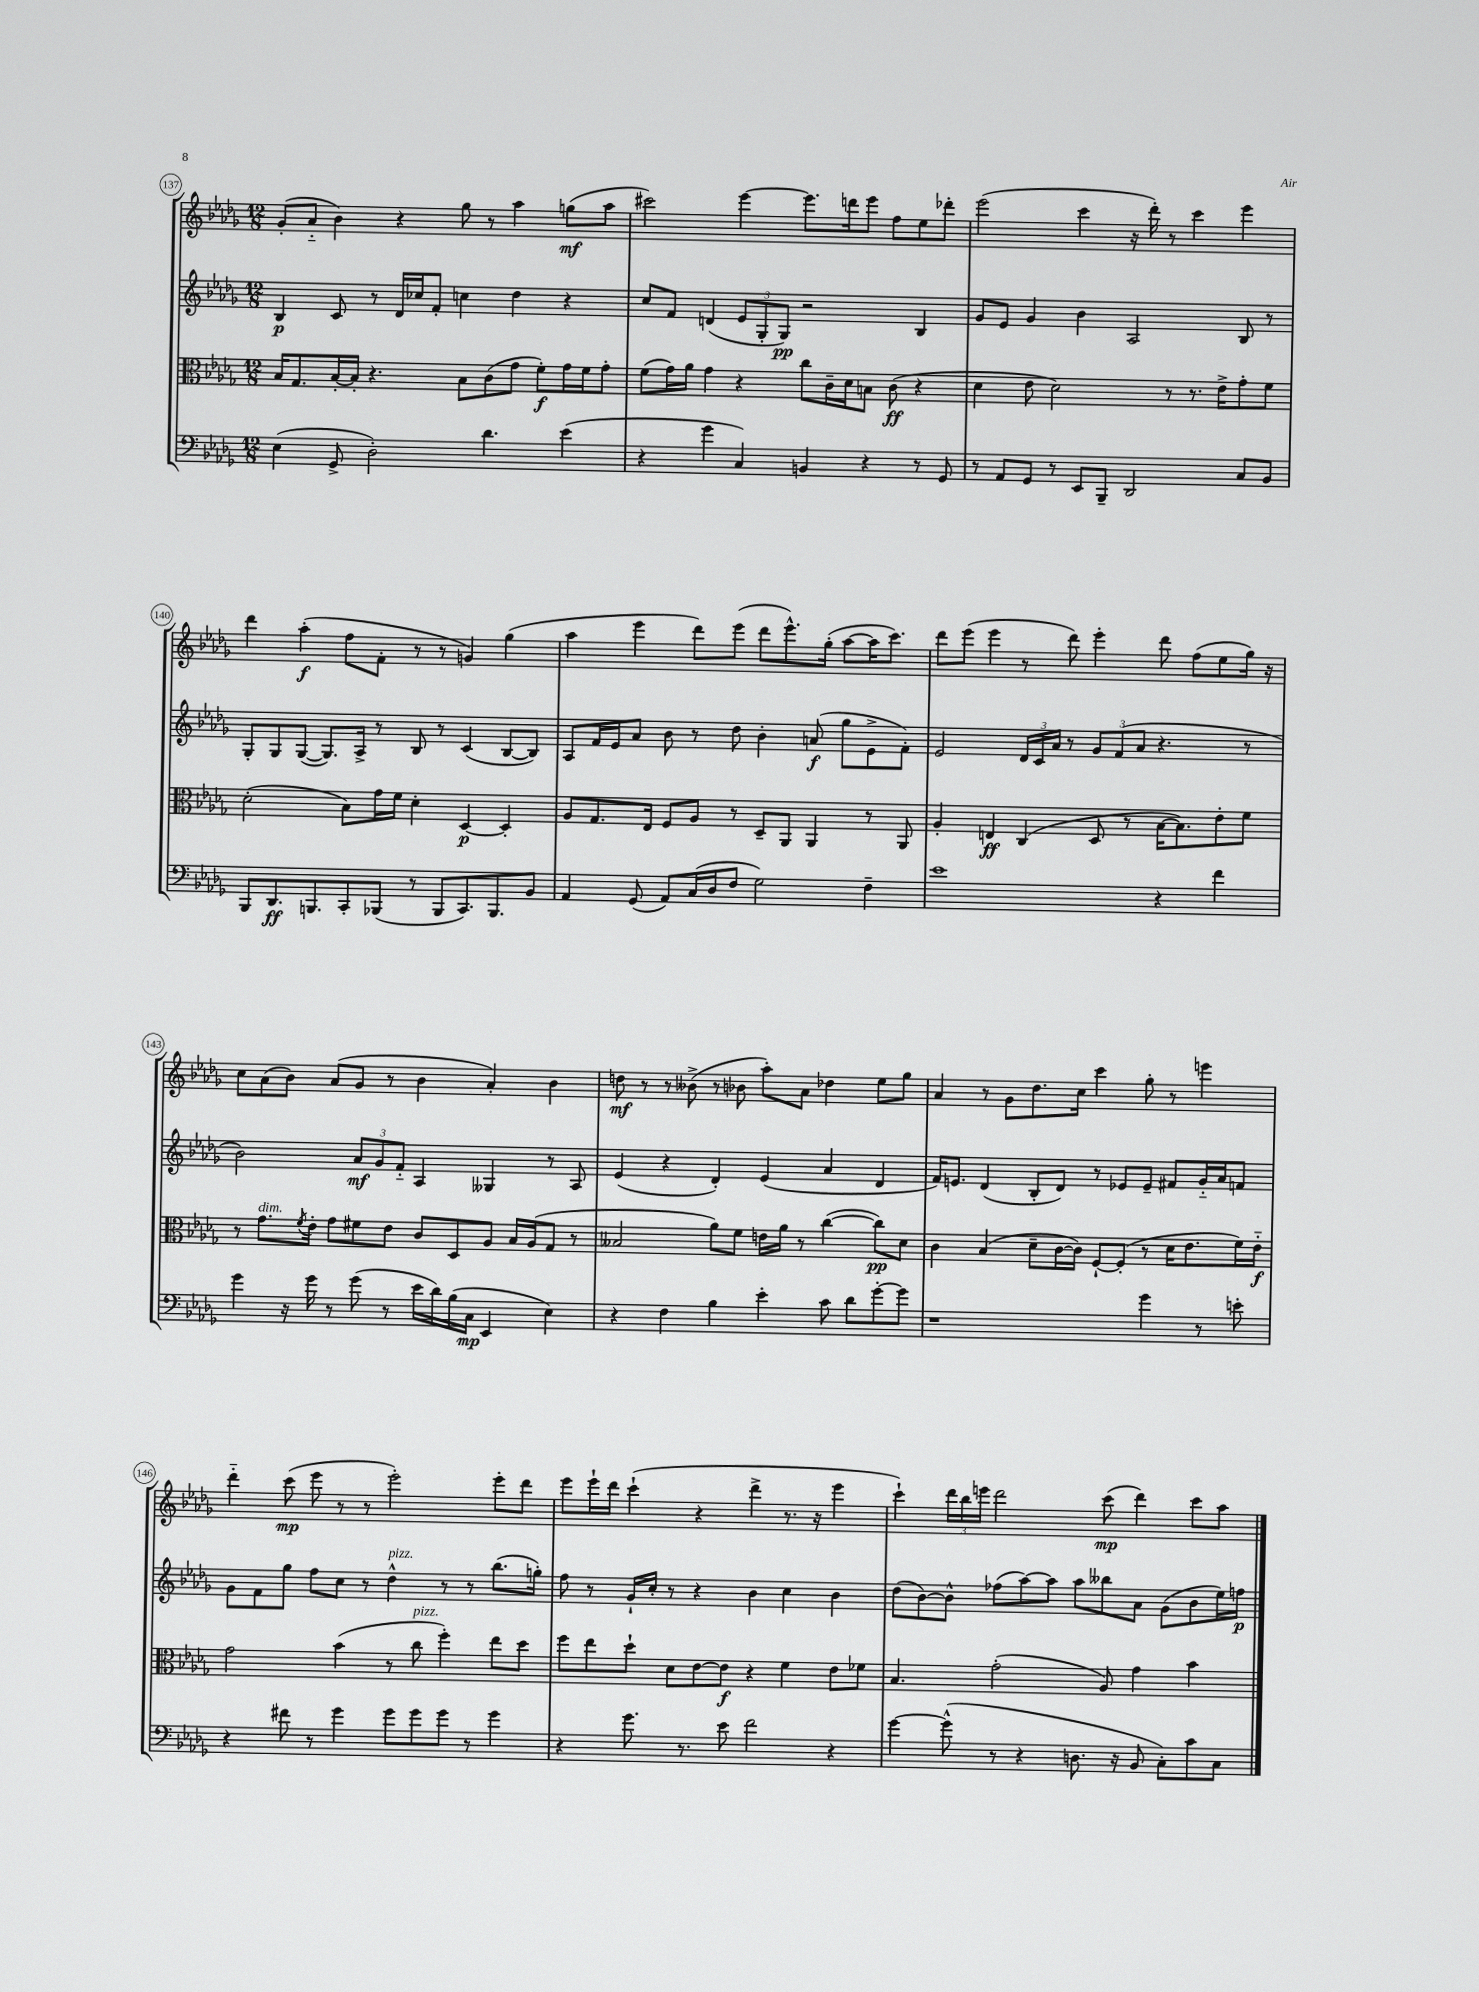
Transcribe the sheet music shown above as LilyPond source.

<<
\new StaffGroup <<
\new Staff = "s0" {
    \clef treble \key des \major \numericTimeSignature \time 12/8
    ges'8-.( aes'8-_ bes'4) r4 ges''8 r8 aes''4 g''8\mf( aes''8 |
    cis'''2) ees'''4~ ees'''8. d'''16 ees'''8 f''8 ees''8 des'''8-. |
    ees'''2( c'''4 r16 des'''16-.) r8 c'''4 ees'''4 |
    des'''4 aes''4-.\f( f''8 f'8-. r8 r8 g'4) ges''4( |
    aes''4 ees'''4 des'''8) ees'''8( des'''8 ees'''8.-^) ges''16-.( aes''8~ aes''16 c'''8.) |
    des'''8 ees'''8( ees'''4 r8 des'''8) ees'''4-. des'''8 f''8( ees''8 ges''16) r16 |
    c''8 aes'8( bes'8) aes'8( ges'8 r8 bes'4 aes'4-.) bes'4 |
    d''8\mf r8 r8 beses'8->( r8 bes'8 aes''8-.) aes'8 des''4 ees''8 ges''8 |
    aes'4 r8 ges'8 des''8. c''16 c'''4 ges''8-. r8 e'''4 |
    des'''4-_ c'''8\mp( ees'''8 r8 r8 ees'''2-.) ees'''8-. des'''8 |
    ees'''8 ees'''16-! des'''16 c'''4-!( r4 des'''4-> r8. r16 ees'''4 |
    c'''4-!) \tuplet 3/2 { des'''16 bes''16 e'''16 } des'''2 c'''8\mp( des'''4) c'''8 aes''8 \bar "|." |
}
\new Staff = "s1" {
    \clef treble \key des \major \numericTimeSignature \time 12/8
    bes4\p c'8 r8 des'16 ces''16 f'8-. c''4 des''4 r4 |
    c''8 f'8 d'4( \tuplet 3/2 { ees'8 ges8-. ges8\pp) } r2 bes4 |
    ges'8 ees'8 ges'4 bes'4 aes2 bes8 r8 |
    ges8-. ges8 ges8~( ges8.) aes16-> r8 bes8 r8 c'4( bes8~ bes8) |
    aes8 f'16 ees'16 aes'8 bes'8 r8 des''8 bes'4-. a'8\f( ges''8 ees'8-> f'8-.) |
    ees'2 \tuplet 3/2 { des'16 c'16 aes'16 } r8 \tuplet 3/2 { ges'8 f'8( aes'8 } r4. r8 |
    bes'2) \tuplet 3/2 { aes'8\mf ges'8 f'8-_ } aes4 geses4 r8 aes8 |
    ees'4( r4 des'4-.) ees'4( aes'4 des'4 |
    f'16) e'8. des'4( bes8-. des'8) r8 ees'8 ees'8-- fis'8 ges'16-_ aes'16 f'8 |
    ges'8 f'8 ges''8 f''8 c''8 r8 des''4-^^\markup { \italic "pizz." } r8 r8 bes''8.( g''16-.) |
    f''8 r8 ges'16-! c''16-. r8 r4 bes'4 c''4 bes'4 |
    des''8( bes'8~) bes'8-^ fes''8( aes''8~) aes''8 aes''8 beses''8 aes'8 ges'8( bes'8 ees''16) f''16\p \bar "|." |
}
\new Staff = "s2" {
    \clef alto \key des \major \numericTimeSignature \time 12/8
    bes16 ges8. bes16~-. bes16-. r4. bes8 c'8( ges'8 f'8-.\f) ges'16 f'16 ges'8-. |
    f'8( ges'16) aes'16 ges'4 r4 c''8 c'16-- des'16 b8 c'8\ff( r4 |
    des'4 ees'8 des'2) r8 r8. ees'16-> ges'8-. f'8 |
    des'2-.( bes8) ges'16 f'16 des'4-. des4~\p des4-. |
    aes8 ges8. ees16 f8 aes8 r8 des8-- aes,8 aes,4 r8 aes,8 |
    aes4-. e4\ff c4( des8 r8 bes16~ bes8.) ees'8-. f'8 |
    r8 ges'8.^\markup { \italic "dim." } \acciaccatura { f'8 } ees'16-. ges'8 fis'8 ees'8 c'8 des8 aes8 bes16 aes16( ges8 r8 |
    beses2 aes'8) f'8 e'16 aes'16 r8 c''4~( c''8\pp) des'8 |
    c'4 bes4( des'8-- c'16~ c'16) f8~-! f8-.( r8 des'16 ees'8. f'16) ees'16-_\f |
    ges'2 bes'4( r8 c''8^\markup { \italic "pizz." } f''4-.) ees''8 des''8 |
    f''8 ees''8 des''8-! des'8 ees'8~ ees'8\f r4 f'4 ees'8 fes'8 |
    bes4. ges'2-.( aes8) ges'4 bes'4 \bar "|." |
}
\new Staff = "s3" {
    \clef bass \key des \major \numericTimeSignature \time 12/8
    ees4( ges,8-> des2-.) des'4. ees'4( |
    r4 ges'4 c4) b,4 r4 r8 ges,8 |
    r8 aes,8 ges,8 r8 ees,8 bes,,8-- des,2 c8 bes,8 |
    bes,,8 des,8.\ff b,,8. c,8-. bes,,8( r8 bes,,8 c,8.) bes,,8. bes,8 |
    aes,4 ges,8( aes,8) c16( des16 f8 ges2) f4-- |
    ees'1 r4 f'4 |
    ges'4 r16 ges'16 r8 ges'8( r8 ees'16 des'16) bes16( c16\mp ees,4 ees4) |
    r4 f4 bes4 ees'4-. c'8 des'8 ges'8~-. ges'8 |
    r1 ges'4 r8 e'8-. |
    r4 fis'8 r8 ges'4 ges'8 ges'8 ges'8 r8 ges'4 |
    r4 ges'8. r8. ees'8 f'2 r4 |
    ges'4~ ges'8-^( r8 r4 d8. r16 bes,8 c8-.) c'8 c8 \bar "|." |
}
>>
>>
\layout { \context { \Score currentBarNumber = #137 \override BarNumber.stencil = #(make-stencil-circler 0.1 0.3 ly:text-interface::print) } }
